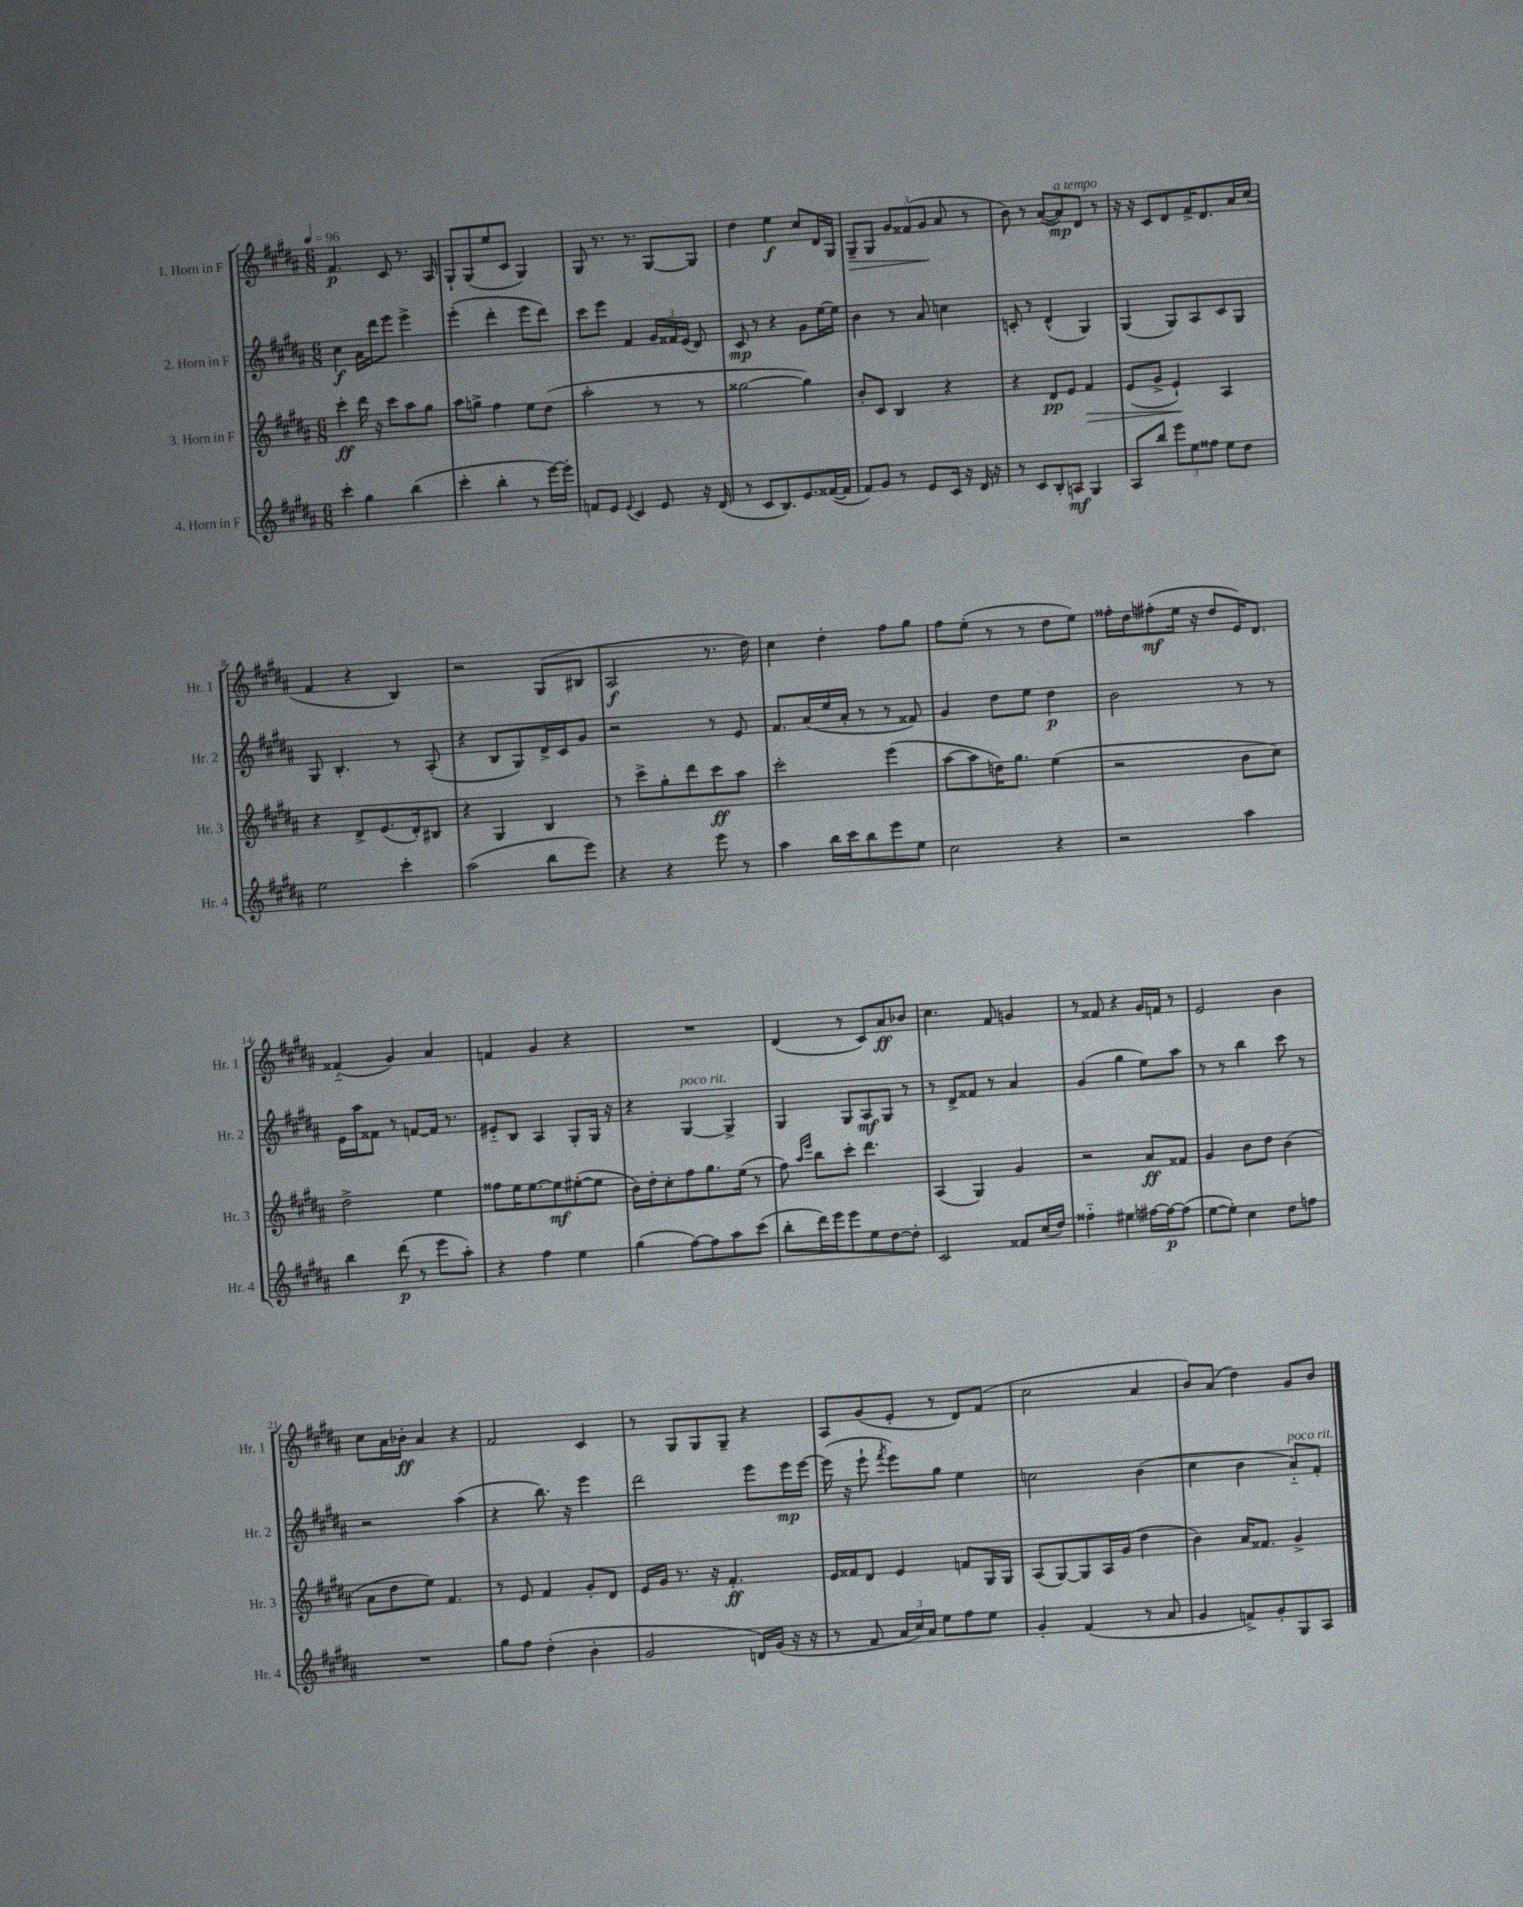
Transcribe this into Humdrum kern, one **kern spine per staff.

**kern	**kern	**kern	**kern
*staff4	*staff3	*staff2	*staff1
*clefG2	*clefG2	*clefG2	*clefG2
*k[f#c#g#d#a#]	*k[f#c#g#d#a#]	*k[f#c#g#d#a#]	*k[f#c#g#d#a#]
*M6/8	*M6/8	*M6/8	*M6/8
*MM96	*MM96	*MM96	*MM96
4ccc#'	4ccc#'	4cc#	4.f#
4gg#	16ddd#	16a#	.
.	16r	16ddd#	.
.	8ccc#	8eee	8c#
(4bb	8aa#	4eee^	8.r
.	8gg#	.	.
.	.	.	16A#
=	=	=	=
4ccc#'	8aa#	(4eee'	8G#`
.	8gg^	.	(8G#
4bb'	4ff#	4ddd#'	8ee
.	.	.	8c#
8r	8ee	8eee	4G#)
[16eee)	(8dd#	8ddd#)	.
16eee']	.	.	.
=	=	=	=
8f	2aa#'	8ccc#	8G#
8e	.	8eee	8.r
8qqe	.	.	.
4c#	.	4f#	.
.	.	.	8.r
8e	8r	24g#	[8G#
.	.	24f##	.
.	.	(24e	.
16r	8r	8d#)	8G#]
(16d#	.	.	.
=	=	=	=
8r	[2gg##	8c#	4dd#
8c#	.	8r	.
8.B)	.	4r	4ee
8.e	.	.	.
.	4gg##])	8g#	8cc#
([16f##	.	[16ee	16d#
16f##]	.	16ee]	16G#
=	=	=	=
8f#)	8b'	4b	8G#~
8g#	8c#	.	8G#
8r	4B	8r	12g#
.	.	.	(12f##
8e	.	8a#	.
.	.	.	12g#
16c#	4r	4cc	8a#
16r	.	.	.
16d#	.	.	8r
16r	.	.	.
=	=	=	=
8r	4r	8c'	8b)
8c#	.	8r	8r
8B'	8d#	(4d#^^	([8a#
8A	8e	.	8a#])
4G#	4f#	4G#)	8d#
.	.	.	8r
=	=	=	=
8A#	(8e	(4G#	16r
.	.	.	16r
8bb	8g#^	.	8c#
12eee	4e`)	8G#)	8d#
12ee	.	.	.
.	.	8A#	16f#^
12ff##	.	.	.
.	.	.	8.d#
8ee	4A#	8c#	.
8dd#	.	8G#	16a#
.	.	.	(16cc#
=	=	=	=
2ee	4r	8G#	4f#
.	.	4.B'	.
.	8d#^	.	4r
.	(8.e	.	.
4ccc#'	.	8r	4B)
.	16d#')	.	.
.	8B#	(8A#'	.
=	=	=	=
(2aa#	4r	4r	2r
.	4G#	8B	.
.	.	8G#)	.
8bb	4B	16d#^	(8G#
.	.	16c#	.
8eee)	.	8g#	8B#
=	=	=	=
4r	8r	2r	2A#
.	8ccc#^	.	.
4r	8gg#'	.	.
.	8ddd#	.	.
8eee	8ccc#	8r	8.r
8r	8aa#	8e	.
.	.	.	16dd#)
=	=	=	=
4aa#	2ccc#'	8.f#	4cc#
.	.	(16a#	.
16bb	.	16ee	4dd#'
16ccc#	.	16a#'	.
8bb	.	8r	.
8eee	(4eee	8r	8ff#
8ee	.	8f##)	8gg#
=	=	=	=
2cc#	[8aa#	4g#	8ff#
.	8aa#]	.	(8ee'
.	16dd)	8dd#	8r
.	8.gg#	.	.
.	.	8ee	8r
4r	(4ee	4dd#	8dd#
.	.	.	8ee)
=	=	=	=
2r	2r	2b	16ff##'
.	.	.	16dd#
.	.	.	(8ff#'
.	.	.	16ee
.	.	.	16r
.	.	.	8dd#
4aa#	8b	8r	16e)
.	.	.	8.d#
.	8cc#)	8r	.
=	=	=	=
4bb	2dd#^	16e	(4f##'~
.	.	16aa#	.
.	.	8f##	.
(8ddd#	.	8r	4g#)
8r	.	[8f	.
8eee	4ee	16f]	4a#
.	.	8.r	.
8aa#')	.	.	.
=	=	=	=
4r	8ff##	8e#'~	4f
.	16ee	8B	.
.	[8.ee	.	.
4ff#	.	4A#	4g#
.	8ee]	.	.
4ee	([8ee#'	8G#'	4r
.	8ee#]	16G#	.
.	.	16r	.
=	=	=	=
(4gg#	16b)	4r	2.r
.	16dd#'	.	.
.	8cc#'	.	.
[8ff#)	8ff#	[4G#	.
8ff#]	8.gg#	.	.
8aa#	.	4G#^]	.
.	(16ee	.	.
(8ccc#	8r	.	.
=	=	=	=
8bb'	8ff#)	4G#	(4d#
.	16qqaa#	.	.
.	16qqeee	.	.
16ddd#)	8bb	.	.
16eee	.	.	.
8eee	8ccc#'	8G#	8r
8ee	4.ddd#	8A#	8c#)
[8dd#	.	8G#	8a#
8dd#']	.	8r	8b-
=	=	=	=
2c#	(4A#	8r	4.cc#
.	.	8d#^	.
.	4G#)	8f##	.
.	.	8r	8f#
8f##	4g#	4a#	4g
(16cc#	.	.	.
16dd#)	.	.	.
=	=	=	=
4ff##'~	2r	(4g#	8r
.	.	.	8f##
4ee#	.	4gg#	4r
[16ff#	8a#	8ee)	16g#
16ff#_	.	.	16f
(8ff#]	8f##	8aa#	8r
=	=	=	=
[8ee	4g#	8r	2e
8ee'])	.	8r	.
4cc#	8b	4bb	.
.	8dd#	.	.
8dd#	(4b	8ccc#	4b
8ff	.	8r	.
=	=	=	=
2.r	8a#	2r	8cc#
.	8dd#	.	16a#
.	.	.	16b-'
.	8ee)	.	4a#
.	4.f#	.	.
.	.	(4aa#	4r
=	=	=	=
8gg#	8r	4r	2f#
8ff#	8e	.	.
(4dd#'	4f#	8.bb)	.
.	.	16r	.
4b'	8g#'	4eee	4c#
.	8d#	.	.
=	=	=	=
2g#	16e	2ddd#	8r
.	16g#	.	.
.	8.r	.	8G#
.	.	.	8G#
.	16r	.	.
.	4.f#'	.	8G#~
16d)	.	8eee	4r
(16g#	.	.	.
16r	.	16eee	.
16r	.	[16eee	.
=	=	=	=
8r	16e	(16eee]	8A#
.	16f##	16r	.
8f#	8d#	8eee`	(8g#
.	.	8qfff#	.
24a#	4e	8eee)	8e'
24cc#)	.	.	.
24a#	.	.	.
8ee	.	8gg#	8r
8ff#	8f	4ee	8d#)
8ee	16G#	.	(8f#
.	16G#	.	.
=	=	=	=
4g#'	(8A#	2cc	2cc#
.	[8G#)	.	.
(4f#	8G#]	.	.
.	16A#	.	.
.	(16g#	.	.
8r	4dd#	(4b	4a#
8a#	.	.	.
=	=	=	=
4g#	4b)	4cc#	8b)
.	.	.	(8a#
8f^)	16a#	4b	4dd#)
.	8.f##	.	.
8g#'	.	.	.
8G#	4g#^	8a#'~)	8g#
8A#	.	8f#'	8b
==	==	==	==
*-	*-	*-	*-
